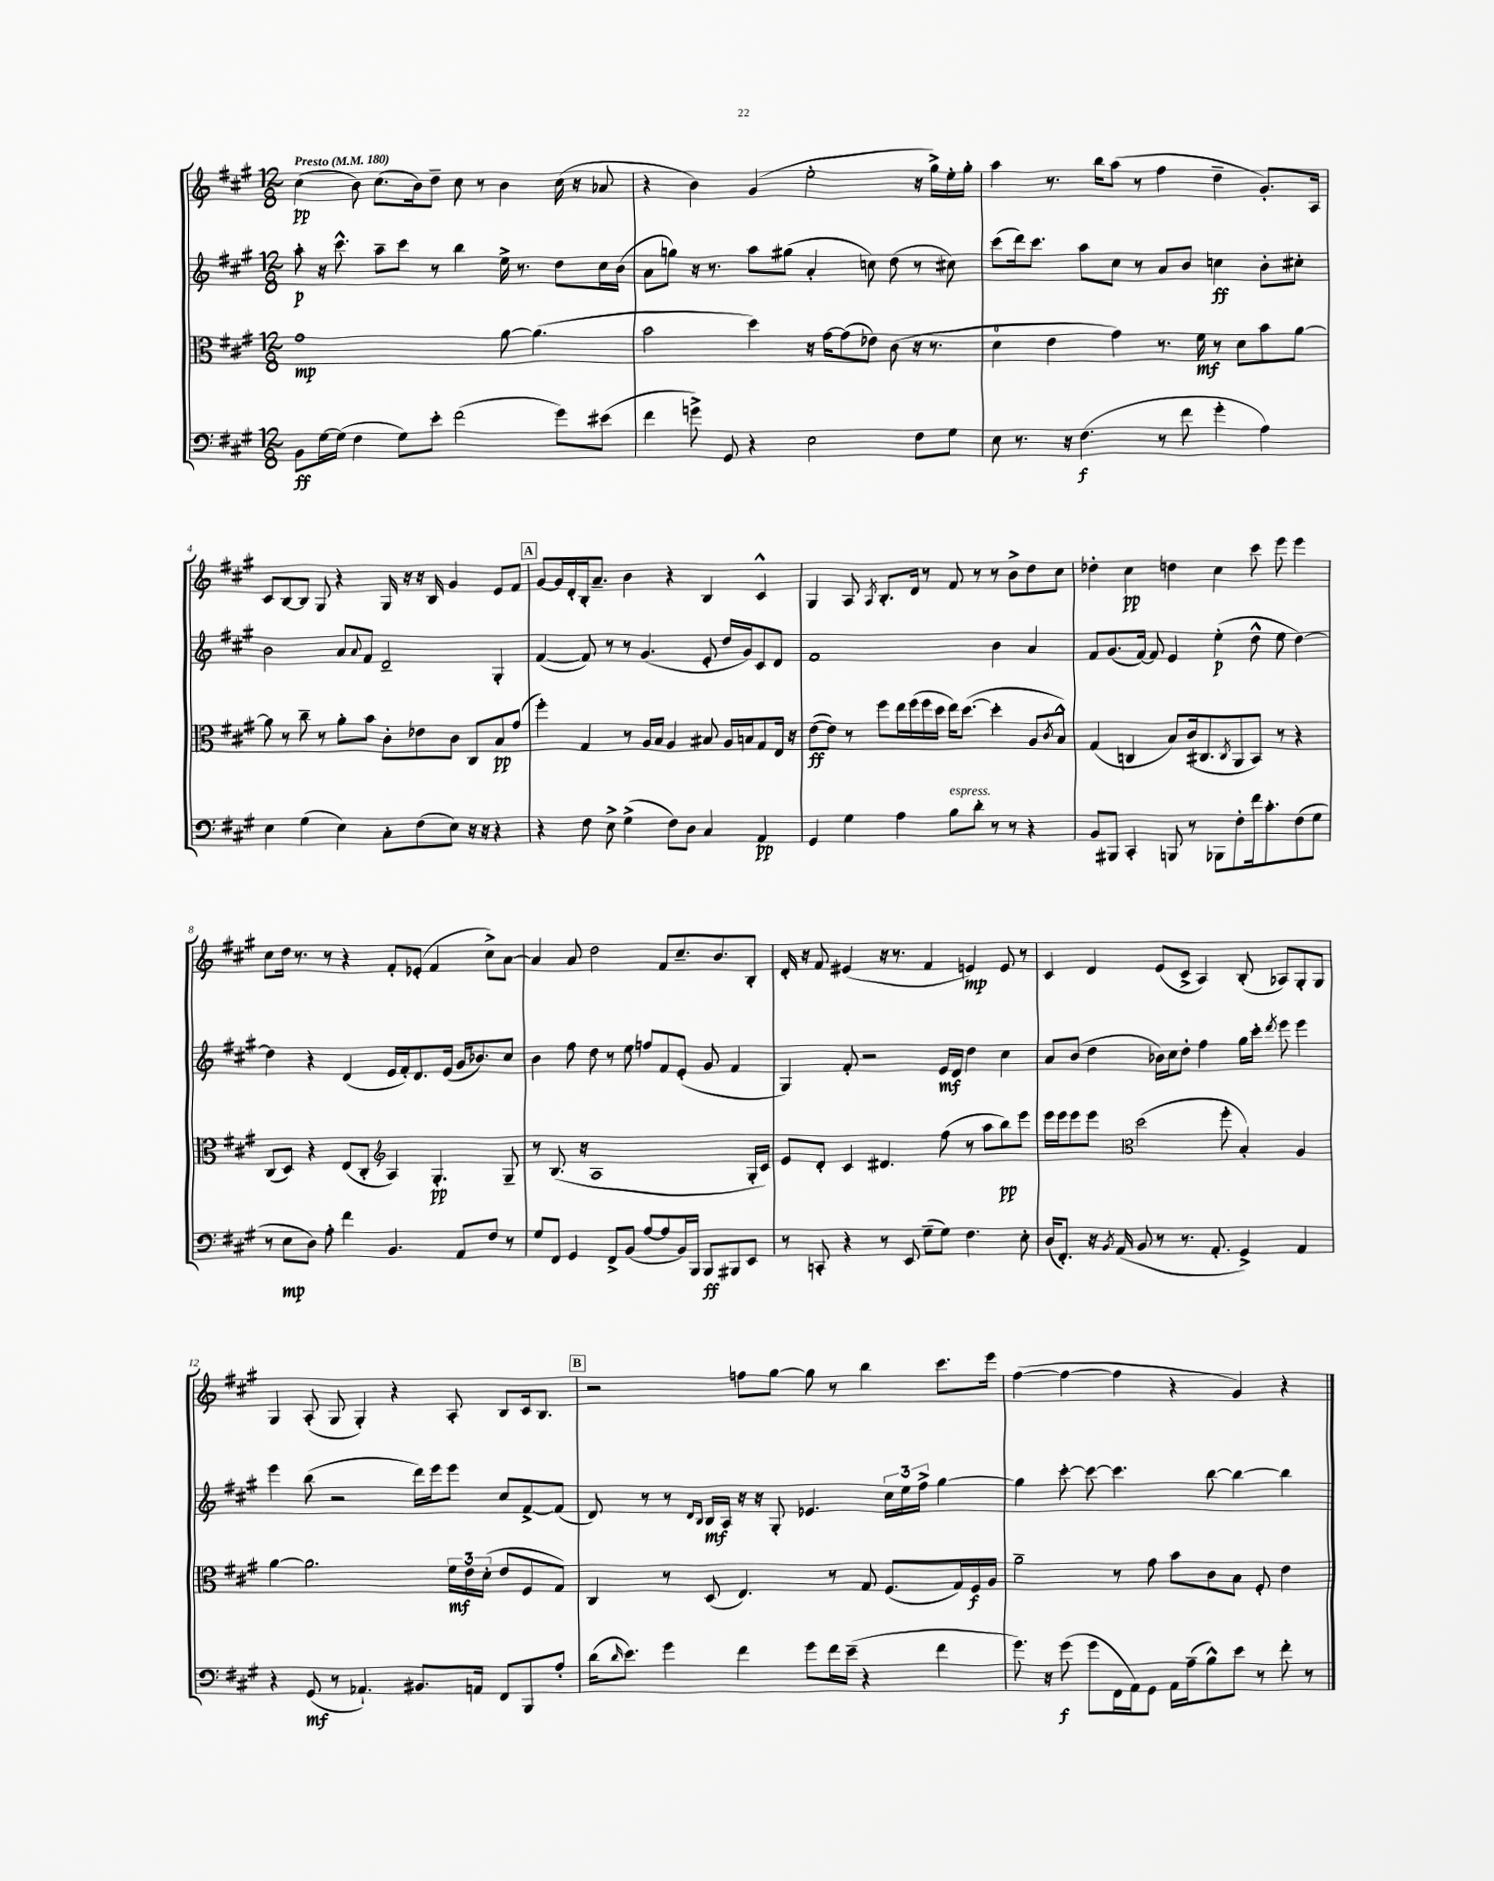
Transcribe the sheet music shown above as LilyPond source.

<<
\new StaffGroup <<
\new Staff = "s0" {
    \clef treble \key a \major \numericTimeSignature \time 12/8 \tempo "Presto" 4 = 180
    cis''4\pp( b'8) cis''8.( b'16) d''8-- cis''8 r8 b'4 cis''16( r16 aes'8 |
    r4 b'4) gis'4( e''2-. r16 gis''16->) e''16-. gis''16-. |
    a''4 r8. b''16 a''8( r8 fis''4 d''4-- gis'8.-.) a16 |
    cis'8 b8~ b8 gis8 r4 gis16 r16 r16 b16 gis'4 e'8 fis'8 |
    \mark \markup { \box "A" } gis'8~ gis'16 d'16-. b16-. a'8.-- b'4 r4 b4 cis'4-^ |
    gis4 a8 \acciaccatura { a8 } b8.-. d'16 r8 fis'8 r8 r8 b'8-> d''8 cis''8 |
    des''4-. cis''4\pp d''4 cis''4 cis'''8 e'''8 e'''4 |
    cis''8 d''16 r8. r8 r4 fis'8-. ees'8-.( fis'4 cis''8->) a'8~ |
    a'4 a'8 d''2 fis'8 cis''8.-- b'8. b8-. |
    d'16-. r16 fis'8 eis'4( r16 r8. fis'4 e'4\mp) e'8 r8 |
    cis'4 d'4 e'8( cis'8-> a4) b8-.( aes8) gis8-. gis8 |
    gis4 a8-.( gis8 gis4-.) r4 a8-. b8 cis'16 b8. |
    \mark \markup { \box "B" } r2 f''8 gis''8~ gis''8 r8 b''4 cis'''8. e'''16 |
    fis''4~( fis''4~ fis''4 r4 gis'4) r4 \bar "|." |
}
\new Staff = "s1" {
    \clef treble \key a \major \numericTimeSignature \time 12/8
    a''8-.\p r16 cis'''8.-^ a''8-- cis'''8 r8 b''4 e''16-> r8. d''8 cis''16 b'16( |
    a'8 g''8) r16 r8. a''8 gis''8( a'4-. c''8) d''8( r8 cis''8) |
    cis'''8( d'''16) cis'''8. a''8 cis''8 r8 a'8 b'8 c''4\ff b'8-. cis''8-. |
    b'2 a'8 \appoggiatura { a'8 } fis'8 d'2-- gis4-. |
    \mark \markup { \box "A" } fis'4~( fis'8) r8 r8 gis'4.( e'8-. d''16 gis'16) cis'8 d'8 |
    fis'1 b'4 a'4 |
    fis'8 gis'8.( fis'16~) fis'8 e'4 e''4-.\p( d''8-^ e''8 d''4~) |
    d''4 r4 d'4( e'16 fis'16-.) d'8. e'16( gis'16 bes'8.) cis''8 |
    b'4 fis''8 d''8 r8 e''8 f''8 fis'8 e'8-.( gis'8 fis'4 |
    gis4) fis'8-. r2 e'16\mf d'16 d''4 cis''4 |
    a'8 b'8( d''4 bes'16) cis''16 d''8-. fis''4 gis''16 cis'''16-. \acciaccatura { d'''8 } e'''8 e'''4 |
    e'''4 b''8( r2 d'''16) e'''16 e'''8 cis''8 fis'8~-> fis'8( |
    \mark \markup { \box "B" } d'8) r8 r8 \grace { d'16 b16 } b16\mf a16 r16 r16 gis8-. ees'4. \tuplet 3/2 { cis''16 e''16 fis''16-> } gis''4~ |
    gis''4 cis'''8~-. cis'''8~ cis'''4. b''8~ b''4~ b''4 \bar "|." |
}
\new Staff = "s2" {
    \clef alto \key a \major \numericTimeSignature \time 12/8
    gis'1\mp a'8~ a'4.( |
    b'2 d''4) r16 gis'16~ gis'8( ees'8) cis'8( r16 r8. |
    d'4-0 e'4 gis'4) r8. fis'16\mf r8 d'8 b'8 a'8~ |
    a'8 r8 cis''8-- r8 a'8-. b'8 cis'8-. ees'8 cis'8 cis8 b8\pp gis'8( |
    \mark \markup { \box "A" } fis''4-.) gis4 r8 a16 b16 a4 bis8 a16 b16 gis8 e16 r16 |
    e'8~\ff( e'8) r8 fis''8 e''16 fis''16( fis''16 d''16 e''16) d''8.~( d''4-. a8 \acciaccatura { cis'8 } b8-^) |
    gis4( c4 b8) cis'16( cis8. \acciaccatura { cis8 } a,8 b,8) r8 r4 |
    cis8( d8) r4 e8( cis8-. \clef treble a4) gis4.-.\pp gis8-- |
    r8 b8.( r16 a1 gis16-. cis'16) |
    e'8 d'8-. cis'4 dis'4. fis''8( r8 a''8 b''8\pp) e'''8 |
    e'''16 e'''16 e'''8 e'''8 \clef alto d''2( fis''8-. b4-.) a4 |
    a'4~ a'2. \tuplet 3/2 { fis'16\mf e'16 d'16-.( } e'8 fis8 gis8) |
    \mark \markup { \box "B" } cis4 r8 d8( e4.) r8 gis8 fis8.( gis16) fis16\f a16 |
    a'2-- r8 gis'8 b'8 cis'8 b8 fis8-. e'4 \bar "|." |
}
\new Staff = "s3" {
    \clef bass \key a \major \numericTimeSignature \time 12/8
    b,8\ff gis16~ gis16( fis4 gis8) e'8-. fis'2( gis'8) eis'8( |
    fis'4 g'8->) gis,8 r4 e2 fis8 gis8 |
    e8 r8. r16 fis4.\f( r8 fis'8 gis'4-. a4) |
    e4 gis4( e4) cis8-. fis8( e8) r16 r16 r4 |
    \mark \markup { \box "A" } r4 fis8 e8-> gis4->( fis8) d8 cis4 a,4\pp |
    gis,4 gis4 a4 b8^\markup { \italic "espress." } d'8-. r8 r8 r4 |
    b,8 bis,,8 cis,4-. b,,8 r8 bes,,8 fis8-. fis'16 cis'8.-. fis8( gis8 |
    r8 e8\mp d8) a8-. fis'4 b,4. a,8 fis8 r8 |
    gis8 fis,8 gis,4 fis,8-> b,8( a8~ a8 b,16) b,,16 b,,8\ff bis,,8 e,8 |
    r8 c,8-. r4 r8 e,8 gis8--( gis8) fis4. e8-. |
    d16( fis,8.-.) r16 \acciaccatura { b,8 } a,16( b,8 r8 r8. a,8.-. gis,4->) a,4 |
    r4 gis,8\mf( r8 aes,4.-!) bis,8. a,16 fis,8 b,,8 a8-. |
    \mark \markup { \box "B" } d'16( \grace { d'16 } e'8.) gis'4 fis'4 gis'8 fis'16 e'16--( r4 fis'4 |
    gis'8.) r16 gis'8\f( gis'8 fis,16 a,16) gis,8 a,16 a16--( b8-^) e'8 r8 fis'8-. r8 \bar "|." |
}
>>
>>
